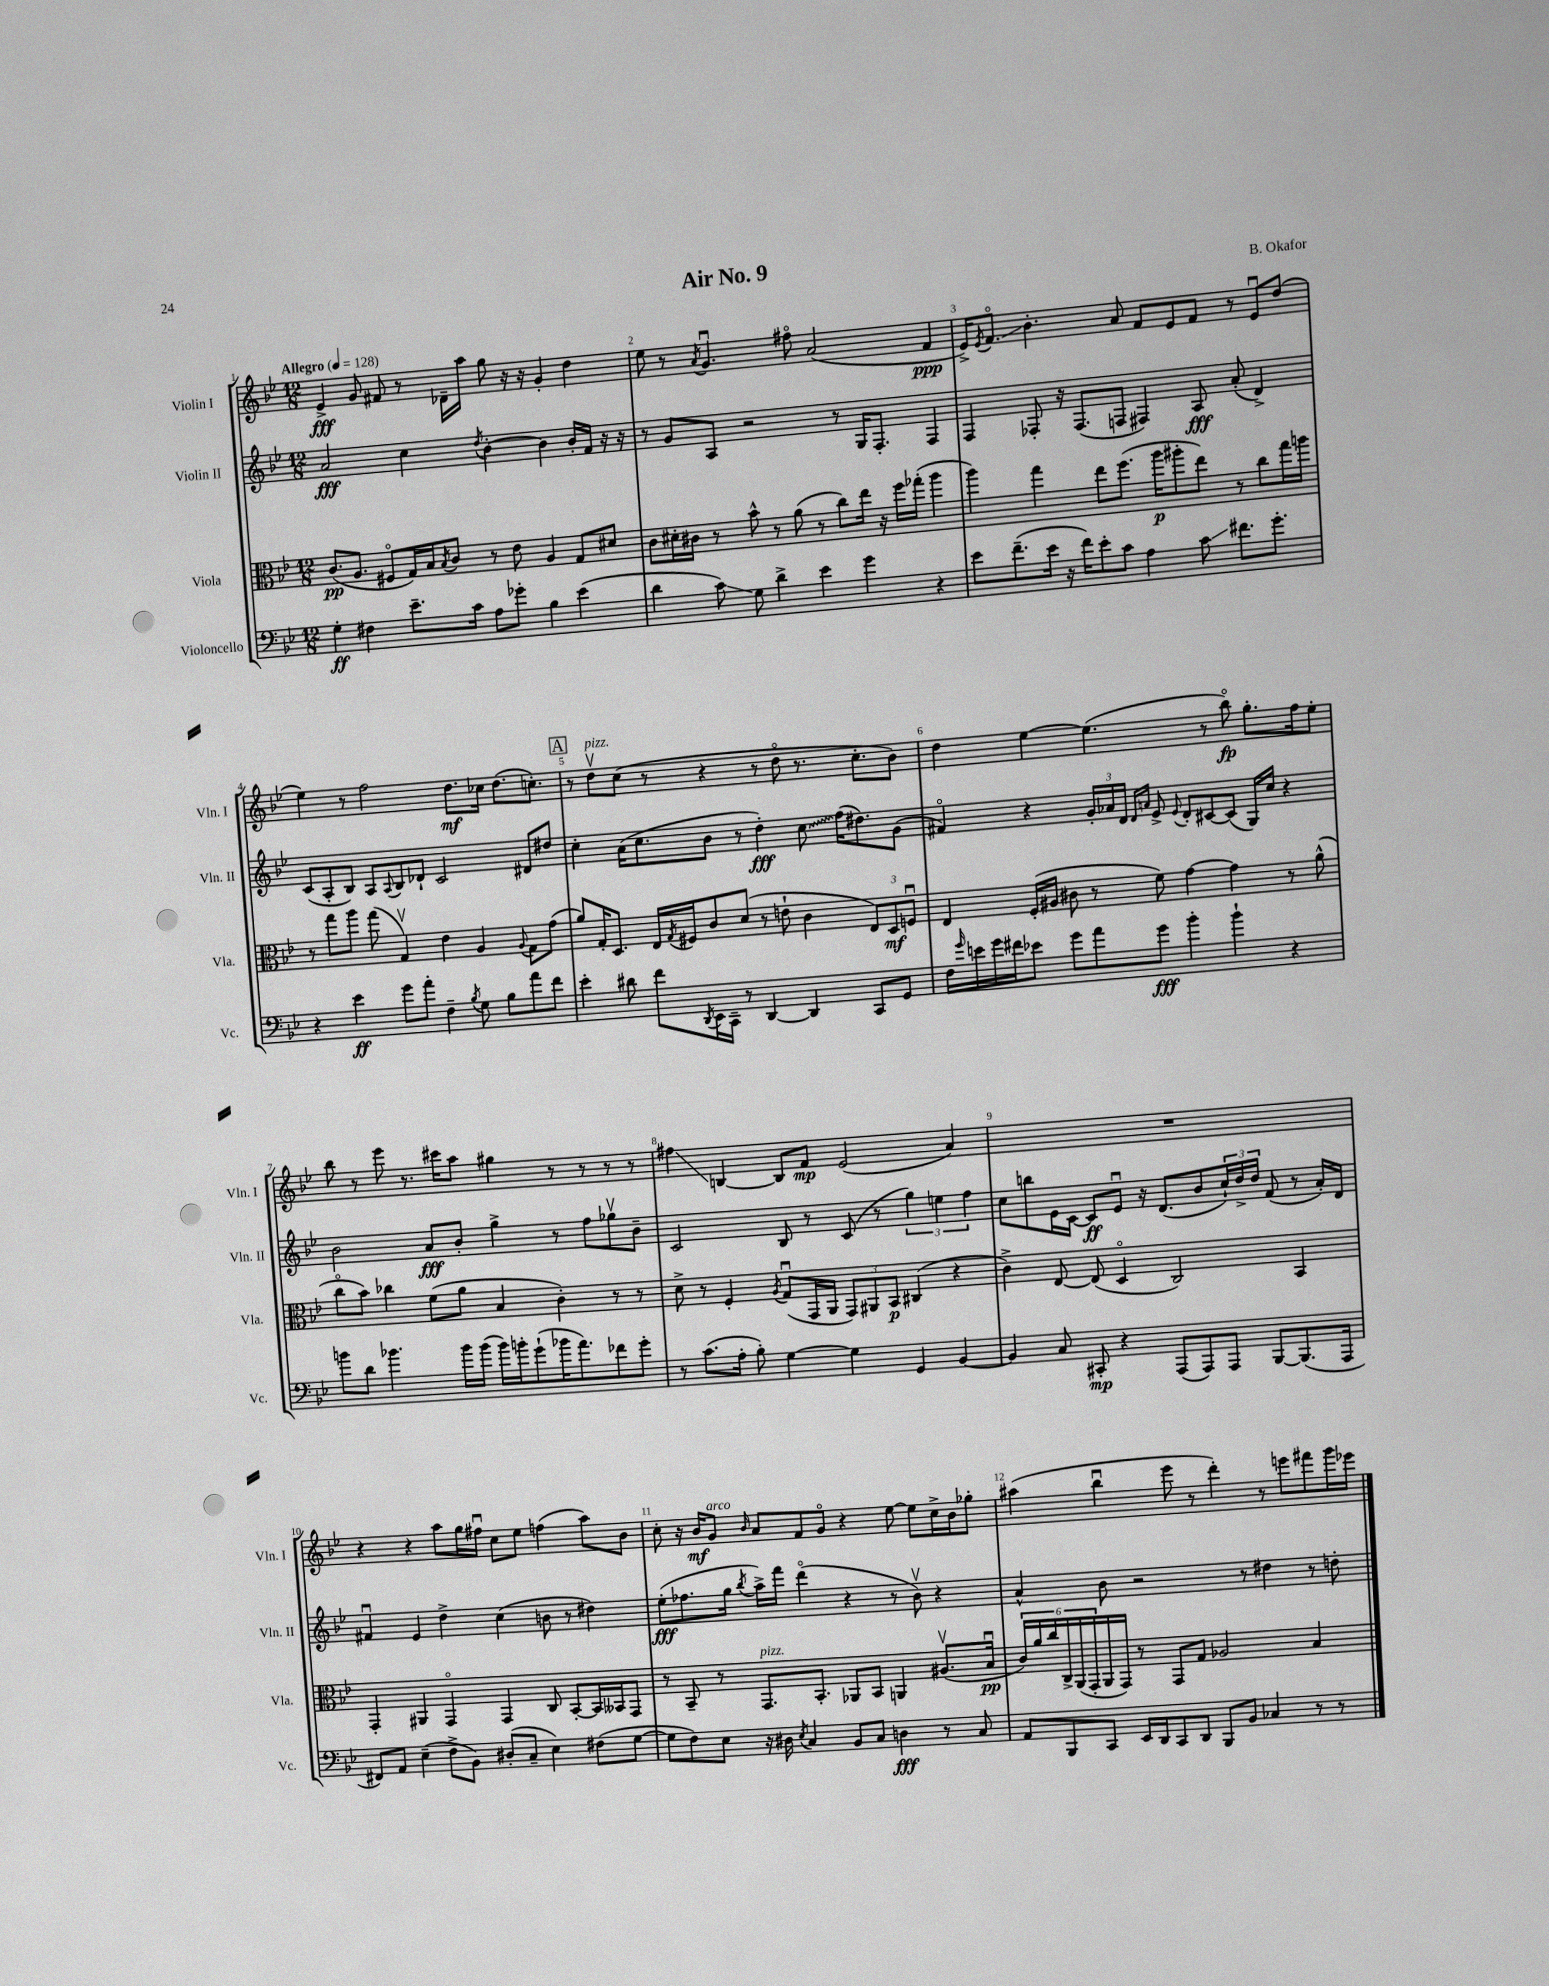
\header { title = "Air No. 9" composer = "B. Okafor" }
<<
\new StaffGroup <<
\new Staff = "s0" \with { instrumentName = "Violin I" shortInstrumentName = "Vln. I" } {
    \clef treble \key bes \major \numericTimeSignature \time 12/8 \tempo "Allegro" 4 = 128
    ees'4->\fff g'8 fis'8 r8 des'16-- a''16 g''8 r16 r16 g'4-. d''4 |
    ees''8 r8 \acciaccatura { a'8 } g'4.\downbow fis''8\flageolet a'2( f'4\ppp |
    ees'16->) \acciaccatura { ees'8 } f'8.\flageolet\glissando bes'4.-. a'8 f'8 ees'8 f'8 r8 ees'8\downbow d''8( |
    ees''4) r8 f''2 d''8.\mf ces''16 d''8.( c''8.-.) |
    \mark \markup { \box "A" } r8 d''8\upbow^\markup { \italic "pizz." } c''8( r8 r4 r8 d''8\flageolet r8. c''8.-. bes'8) |
    d''4 ees''4~ ees''4.( r8 bes''8\flageolet\fp) g''8.-. f''16 ees''8-. |
    bes''8 r8 ees'''8 r8. cis'''16 a''8 gis''4 r8 r8 r8 r8 |
    fis''4\glissando b4~ b8 f'8\mp ees'2( a'4) |
    R1. |
    r4 r4 a''8 g''16 fis''16\downbow c''8 ees''8 f''4( a''8) bes'8 |
    c''8-. r16 bes'16\mf g'8^\markup { \italic "arco" } \grace { bes'16 } a'8 f'8 g'8\flageolet r4 ees''8~ ees''8 c''16-> bes'16 ges''8-. |
    ais''4( bes''4\downbow ees'''8 r8 d'''4-.) r8 e'''8 fis'''8 g'''16 ees'''16 \bar "|." |
}
\new Staff = "s1" \with { instrumentName = "Violin II" shortInstrumentName = "Vln. II" } {
    \clef treble \key bes \major \numericTimeSignature \time 12/8
    a'2\fff c''4 \acciaccatura { d''8 } bes'4~-. bes'4 bes'16-. f'16 r16 r16 |
    r8 g'8 a8 r2 r8 g16 f8.-. f4 |
    f4 fes8-. r16 fes8.( f8 fis4) a8\fff a'8-.( d'4->) |
    c'8( a8-. bes8) a8 \appoggiatura { a8 } bes8 des'8-! c'2 dis'8 dis''8 |
    \mark \markup { \box "A" } c''4-. a'16( c''8. bes'8 r8 d''4-.\fff) \once \override Glissando.style = #'zigzag c''8\glissando f''16( dis''8.) g'8( |
    fis'4\flageolet) r4 \tuplet 3/2 { g'16-. aes'16 d'16 } \grace { d'16 a'16 } ees'8-> \appoggiatura { ees'8 } d'8-. cis'8~ cis'8( g16) c''16 r4 |
    bes'2 a'8\fff bes'8-. g''4-> r8 f''8 ges''8\upbow bes'8-- |
    c'2 bes8 r8 c'8( r8 \tuplet 3/2 { g''4) e''4 f''4 } |
    c''8 b''8 ees'16 c'16~ c'8\ff ees'8\downbow r16 d'8.( bes'8 \tuplet 3/2 { c''16-!) d''16-> d''16 } f'8( r8 a'16-.) d'16 |
    fis'4\downbow ees'4 d''4-> c''4( b'8 r8 dis''4) |
    ees''8-.\fff( fes''8. g''16 \acciaccatura { bes''8 } a''16->) f'''16 d'''4\flageolet( r4 r8 bes'8\upbow) r4 |
    a'4-^ bes'8 r2 r8 dis''4 r8 d''8-. \bar "|." |
}
\new Staff = "s2" \with { instrumentName = "Viola" shortInstrumentName = "Vla." } {
    \clef alto \key bes \major \numericTimeSignature \time 12/8
    c'8.\pp( a8. fis8\flageolet g16) bes16 \acciaccatura { bes8 } c'8 r8 ees'8 a4 g8 dis'8 |
    c'8 dis'16-. cis'16 r8 bes'8-^ r8 a'8( r8 c''8) ees''16 r16 f''16 ges''16-.( a''4 |
    a''4) g''4 ees''8 f''8.( a''16\p ais''8-. ees''8) r8 c''8 g''16 a''16 |
    r8 g''8 a''8 g''8( g4\upbow) ees'4 a4 \appoggiatura { a8 } g8 g'8( |
    \mark \markup { \box "A" } a'8) g16-. d8. ees16 \acciaccatura { g8 } fis16 c'8 d'8( r8 e'8-! c'4 \tuplet 3/2 { ees8) d8\mf f8\downbow } |
    ees4 f16-.( ais16 cis'8 r8 f'8) g'4~ g'4 r8 a'8-^( |
    c''8\flageolet bes'8) ces''4 f'8( a'8 bes4 c'4-.) r8 r8 |
    d'8-> r8 f4-. \acciaccatura { a8 } g8\downbow( g,16 a,16 \tuplet 3/2 { g,8) ais,8 bes,8\p } cis4( r4 |
    c'4->) ees8~ ees8( d4\flageolet c2) bes,4 |
    g,4-. ais,4 g,4\flageolet g,4 c8 bes,8~-. bes,16 beses,16 g,8 |
    r8 bes,8-- r8 g,8.^\markup { \italic "pizz." } bes,8.-. aes,8 bes,8 a,4 ais8.\upbow( bes16\downbow\pp |
    \tuplet 6/4 { c'16) a'16 c''16 c16-> a,16( g,16-. } a,16 g,16) r8 g,8 g8 aes2 bes4 \bar "|." |
}
\new Staff = "s3" \with { instrumentName = "Violoncello" shortInstrumentName = "Vc." } {
    \clef bass \key bes \major \numericTimeSignature \time 12/8
    g4-.\ff fis4 ees'8.-- c'16 a8 ges'8-. bes4 ees'4( |
    d'4 c'8\glissando) g8 d'4-> ees'4 g'4 r4 |
    ees'8 f'8.--( ees'16 r16 f'16) ees'8-. c'8 a4 c'8\glissando fis'8. g'8.-. |
    r4 ees'4\ff g'8 a'8-. f4-- \acciaccatura { bes8 } g8 bes8 a'8 f'8 |
    \mark \markup { \box "A" } ees'4-. dis'8 f'8 \acciaccatura { d,8 } ees,16 c,16-- r8 d,4~ d,4 c,8 g,8 |
    f16 \grace { g'16 } e'16 g'16 fis'16 ees'8 g'8 a'8 g'8\fff bes'4-. bes'4-! r4 |
    b'8 d'8 bes'4. bes'16 bes'16( bes'16) b'16-. g'8-!( bes'16 a'8.) fes'8 g'8-. |
    r8 c'8.( a16-. bes8-.) g4~ g4 g,4 bes,4~ |
    bes,4 c8 cis,8-.\mp r4 a,,8( a,,8) a,,8 bes,,8~ bes,,8.( a,,16 |
    fis,8) a,8 ees4--( f8-> bes,8) dis8-.( c8-- ees4) fis8( g8~ |
    g8 f8) ees8 r16 dis16 \acciaccatura { ees8 } c4 bes,8 c8 d4\fff r8 c8 |
    a,8 bes,,8 c,8 ees,16 d,16 c,8 d,8 bes,,8 bes,8 ces4 r8 r8 \bar "|." |
}
>>
>>
\layout { \context { \Score \override BarNumber.break-visibility = ##(#f #t #t) barNumberVisibility = #all-bar-numbers-visible } }
